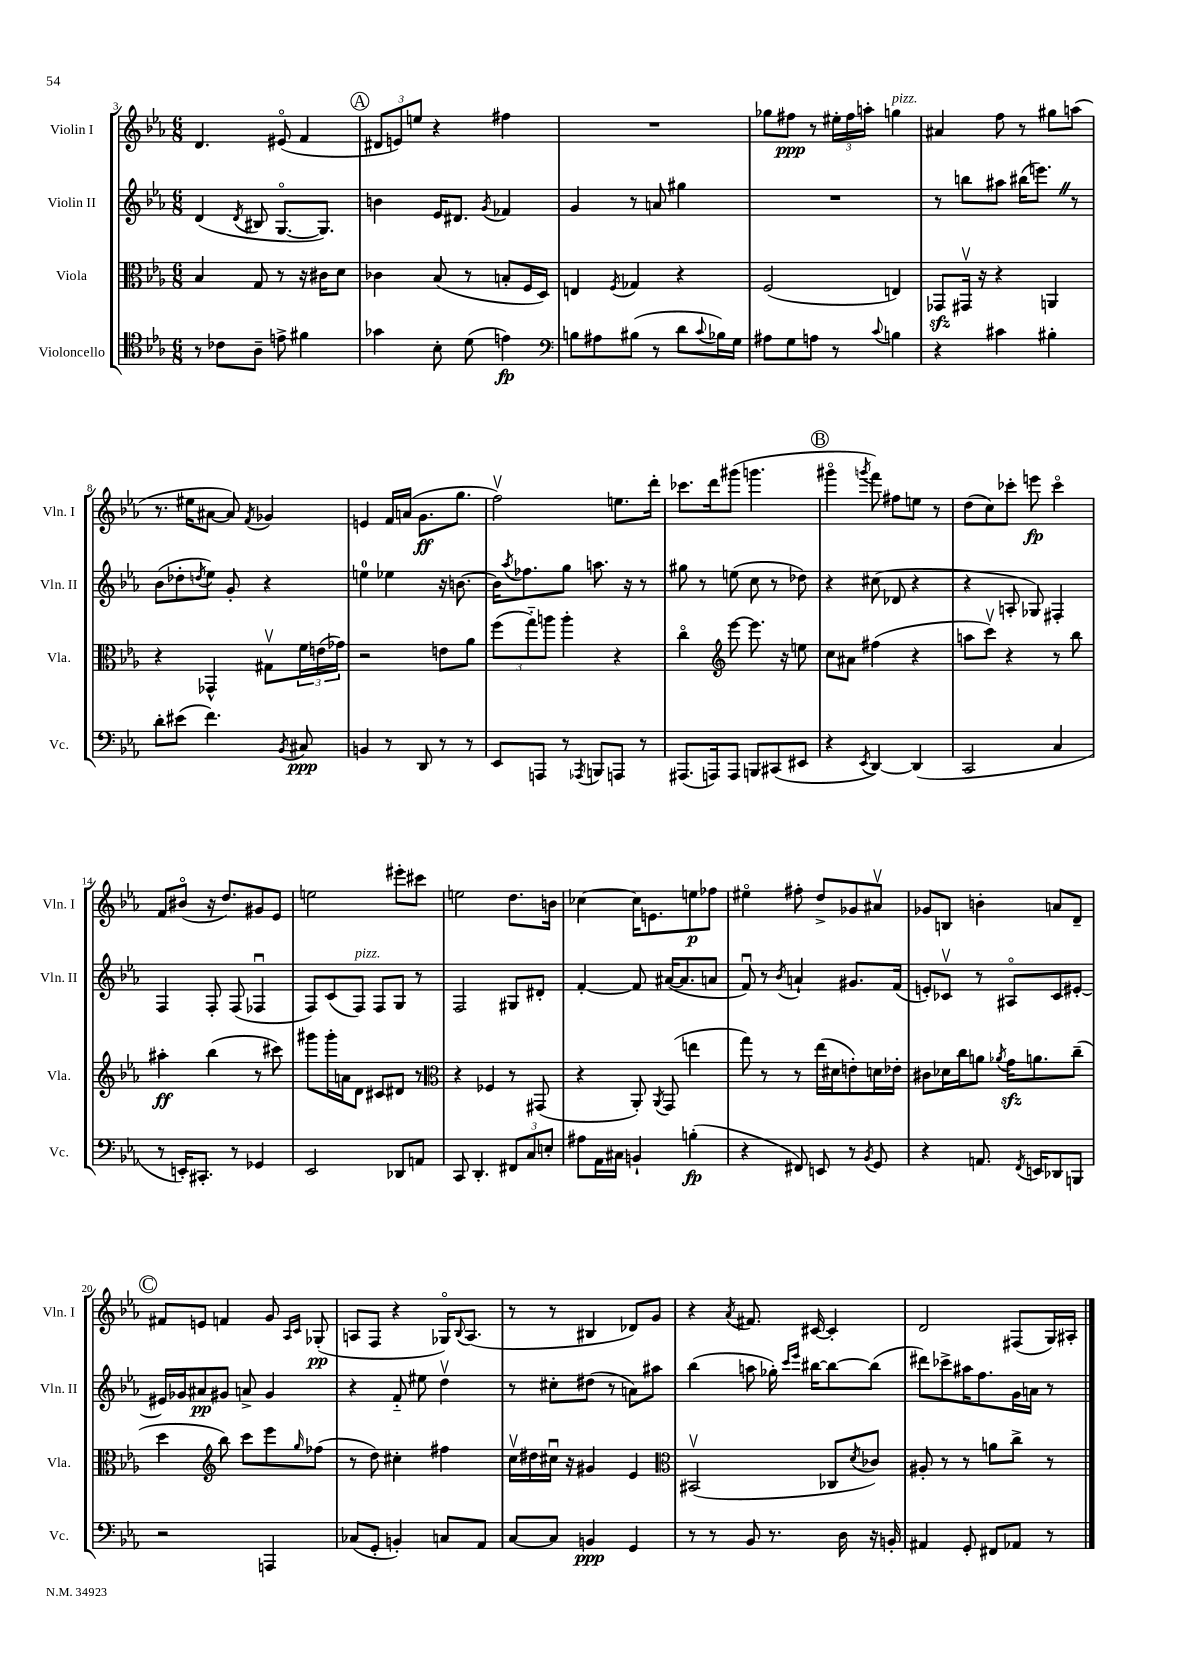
<<
\new StaffGroup <<
\new Staff = "s0" \with { instrumentName = "Violin I" shortInstrumentName = "Vln. I" } {
    \clef treble \key ees \major \numericTimeSignature \time 6/8
    d'4. eis'8\flageolet( f'4 |
    \mark \markup { \circle "A" } \tuplet 3/2 { dis'8 e'8) e''8 } r4 fis''4 |
    R2. |
    ges''8 fis''8\ppp r8 \tuplet 3/2 { eis''16-. fis''16 a''16-. } g''4^\markup { \italic "pizz." } |
    ais'4 f''8 r8 gis''8 a''8( |
    r8. eis''16 ais'8~ ais'8) \acciaccatura { f'8 } ges'4 |
    e'4 f'16 a'16( g'8.\ff g''8. |
    f''2\upbow) e''8. d'''16-. |
    ces'''8. d'''16 gis'''8( g'''4. |
    \mark \markup { \circle "B" } gis'''4\flageolet \acciaccatura { g'''8 } f'''8) fis''8 e''8 r8 |
    d''8( c''8) ces'''8-. e'''8\fp ces'''4\flageolet |
    f'8 bis'8\flageolet( r16 d''8.) gis'8 ees'8 |
    e''2 eis'''8-. cis'''8 |
    e''2 d''8. b'16 |
    ces''4~ ces''16 e'8. e''8\p fes''8 |
    eis''4\flageolet fis''8-. d''8-> ges'8 ais'8\upbow |
    ges'8 b8 b'4-. a'8 d'8-- |
    \mark \markup { \circle "C" } fis'8 e'8 f'4 g'8 \grace { aes16 c'16 } ges8-.\pp( |
    a8 f8 r4 ges16\flageolet) \appoggiatura { bes8 } a8.( |
    r8 r8 bis4 des'8) g'8 |
    r4 \acciaccatura { aes'8 } fis'8. cis'16~ cis'4-. |
    d'2 fis8( g16) ais16-. \bar "|." |
}
\new Staff = "s1" \with { instrumentName = "Violin II" shortInstrumentName = "Vln. II" } {
    \clef treble \key ees \major \numericTimeSignature \time 6/8
    d'4( \acciaccatura { d'8 } bis8 g8.~\flageolet g8.) |
    \mark \markup { \circle "A" } b'4 ees'16 dis'8. \acciaccatura { g'8 } fes'4 |
    g'4 r8 a'8 gis''4 |
    R2. |
    r8 b''8 ais''8 bis''16( e'''8.) \once \override BreathingSign.text = \markup { \musicglyph "scripts.caesura.straight" } \breathe r8 |
    bes'8( des''8-. \acciaccatura { d''8 } ees''8) g'8-. r4 |
    e''4-0 ees''4 r16 b'8.~ |
    b'16 \acciaccatura { aes''8 } fes''8. g''8 a''8. r16 r8 |
    gis''8 r8 e''8( c''8 r8 des''8) |
    \mark \markup { \circle "B" } r4 cis''8( des'8 r4 |
    r4 a8-. ges8) fis4-. |
    f4 f8-. f8( fes4\downbow |
    f8) c'8( f8^\markup { \italic "pizz." }) f8 g8 r8 |
    f2 gis8 dis'8-. |
    f'4~-. f'8 ais'16~( ais'8. a'8 |
    f'8\downbow) r8 \acciaccatura { bes'8 } a'4-! gis'8. f'16( |
    e'8-.) ces'8\upbow r8 ais8\flageolet ces'8 eis'8~-. |
    \mark \markup { \circle "C" } eis'16 ges'16 ais'8\pp gis'8 a'8-> gis'4 |
    r4 f'8-_ eis''8 d''4\upbow |
    r8 cis''8-. dis''8( r8 a'8) ais''8 |
    bes''4( a''8 ges''16-.) \grace { c'''16 ees'''16 } bis''16~ bis''8~ bis''8( |
    dis'''8) ces'''8-> ais''16 f''8. g'16 a'16 r8 \bar "|." |
}
\new Staff = "s2" \with { instrumentName = "Viola" shortInstrumentName = "Vla." } {
    \clef alto \key ees \major \numericTimeSignature \time 6/8
    bes4 g8 r8 r16 cis'16 d'8 |
    \mark \markup { \circle "A" } ces'4 bes8( r8 b8-. f16 d16) |
    e4 \acciaccatura { f8 } ges4 r4 |
    f2( e4) |
    ges,8\sfz gis,16\upbow r16 r4 a,4 |
    r4 ges,4-^ gis8\upbow \tuplet 3/2 { f'16 e'16( ges'16) } |
    r2 e'8 aes'8 |
    \tuplet 3/2 { f''8( g''8-_) a''8 } a''4-. r4 |
    c''4\flageolet \clef treble ees'''8~ ees'''8. r16 e''8 |
    \mark \markup { \circle "B" } c''8 ais'8 fis''4( r4 |
    a''8 c'''8\upbow) r4 r8 bes''8 |
    ais''4-.\ff bes''4( r8 cis'''8) |
    gis'''8 gis'''16-. a'16 d'8 cis'8 dis'8 r8 |
    \clef alto r4 fes4 r8 gis,8( |
    r4 aes,8-.) \acciaccatura { aes,8 } g,8( e''4 |
    g''8) r8 r8 ees''16( dis'16 e'8-.) d'16 ees'16-. |
    cis'8 des'16 c''16 a'8 \acciaccatura { aes'8 } g'16\sfz a'8. c''8--( |
    \mark \markup { \circle "C" } d''4 \clef treble bes''8) c'''8 ees'''8 \grace { g''16 } fes''8( |
    r8 d''8) cis''4-. fis''4 |
    c''16\upbow dis''16 cis''16\downbow r16 gis'4 ees'4 |
    \clef alto bis,2\upbow( ces8 \acciaccatura { d'8 } ces'8) |
    ais8-. r8 r8 a'8 c''8-> r8 \bar "|." |
}
\new Staff = "s3" \with { instrumentName = "Violoncello" shortInstrumentName = "Vc." } {
    \clef tenor \key ees \major \numericTimeSignature \time 6/8
    r8 ces'8 aes8-- e'8-> fis'4 |
    \mark \markup { \circle "A" } ges'4 bes8-. d'8( e'4\fp) |
    \clef bass b8 ais8 bis8( r8 d'8 \appoggiatura { c'8 } bes16) g16 |
    ais8 g8 a8 r8 \appoggiatura { c'8 } b4 |
    r4 cis'4 bis4-. |
    d'8-. eis'8( f'4.) \acciaccatura { bes,8 } cis8\ppp |
    b,4 r8 d,8 r8 r8 |
    ees,8 a,,8 r8 \acciaccatura { aes,,8 } b,,8 a,,8 r8 |
    ais,,8.( a,,16) a,,8 b,,8 cis,8( eis,8 |
    \mark \markup { \circle "B" } r4 \acciaccatura { ees,8 } d,4~) d,4( |
    c,2 c4 |
    r8 e,16-.) cis,8.-. r8 ges,4 |
    ees,2 des,8 a,8 |
    c,8 d,4.-. \tuplet 3/2 { fis,8 c8 e8-. } |
    ais8 aes,16 cis16 b,4-! b4-.\fp( |
    r4 fis,8) e,8 r8 \acciaccatura { bes,8 } g,8 |
    r4 a,8. \acciaccatura { f,8 } e,16 des,8 b,,8 |
    \mark \markup { \circle "C" } r2 a,,4 |
    ces8( g,8-. b,4-.) c8 aes,8 |
    c8~ c8 b,4\ppp g,4 |
    r8 r8 bes,8 r8. d16 r16 b,16-. |
    ais,4 g,8-. fis,8 aes,8 r8 \bar "|." |
}
>>
>>
\layout { \context { \Score currentBarNumber = #3 } }
